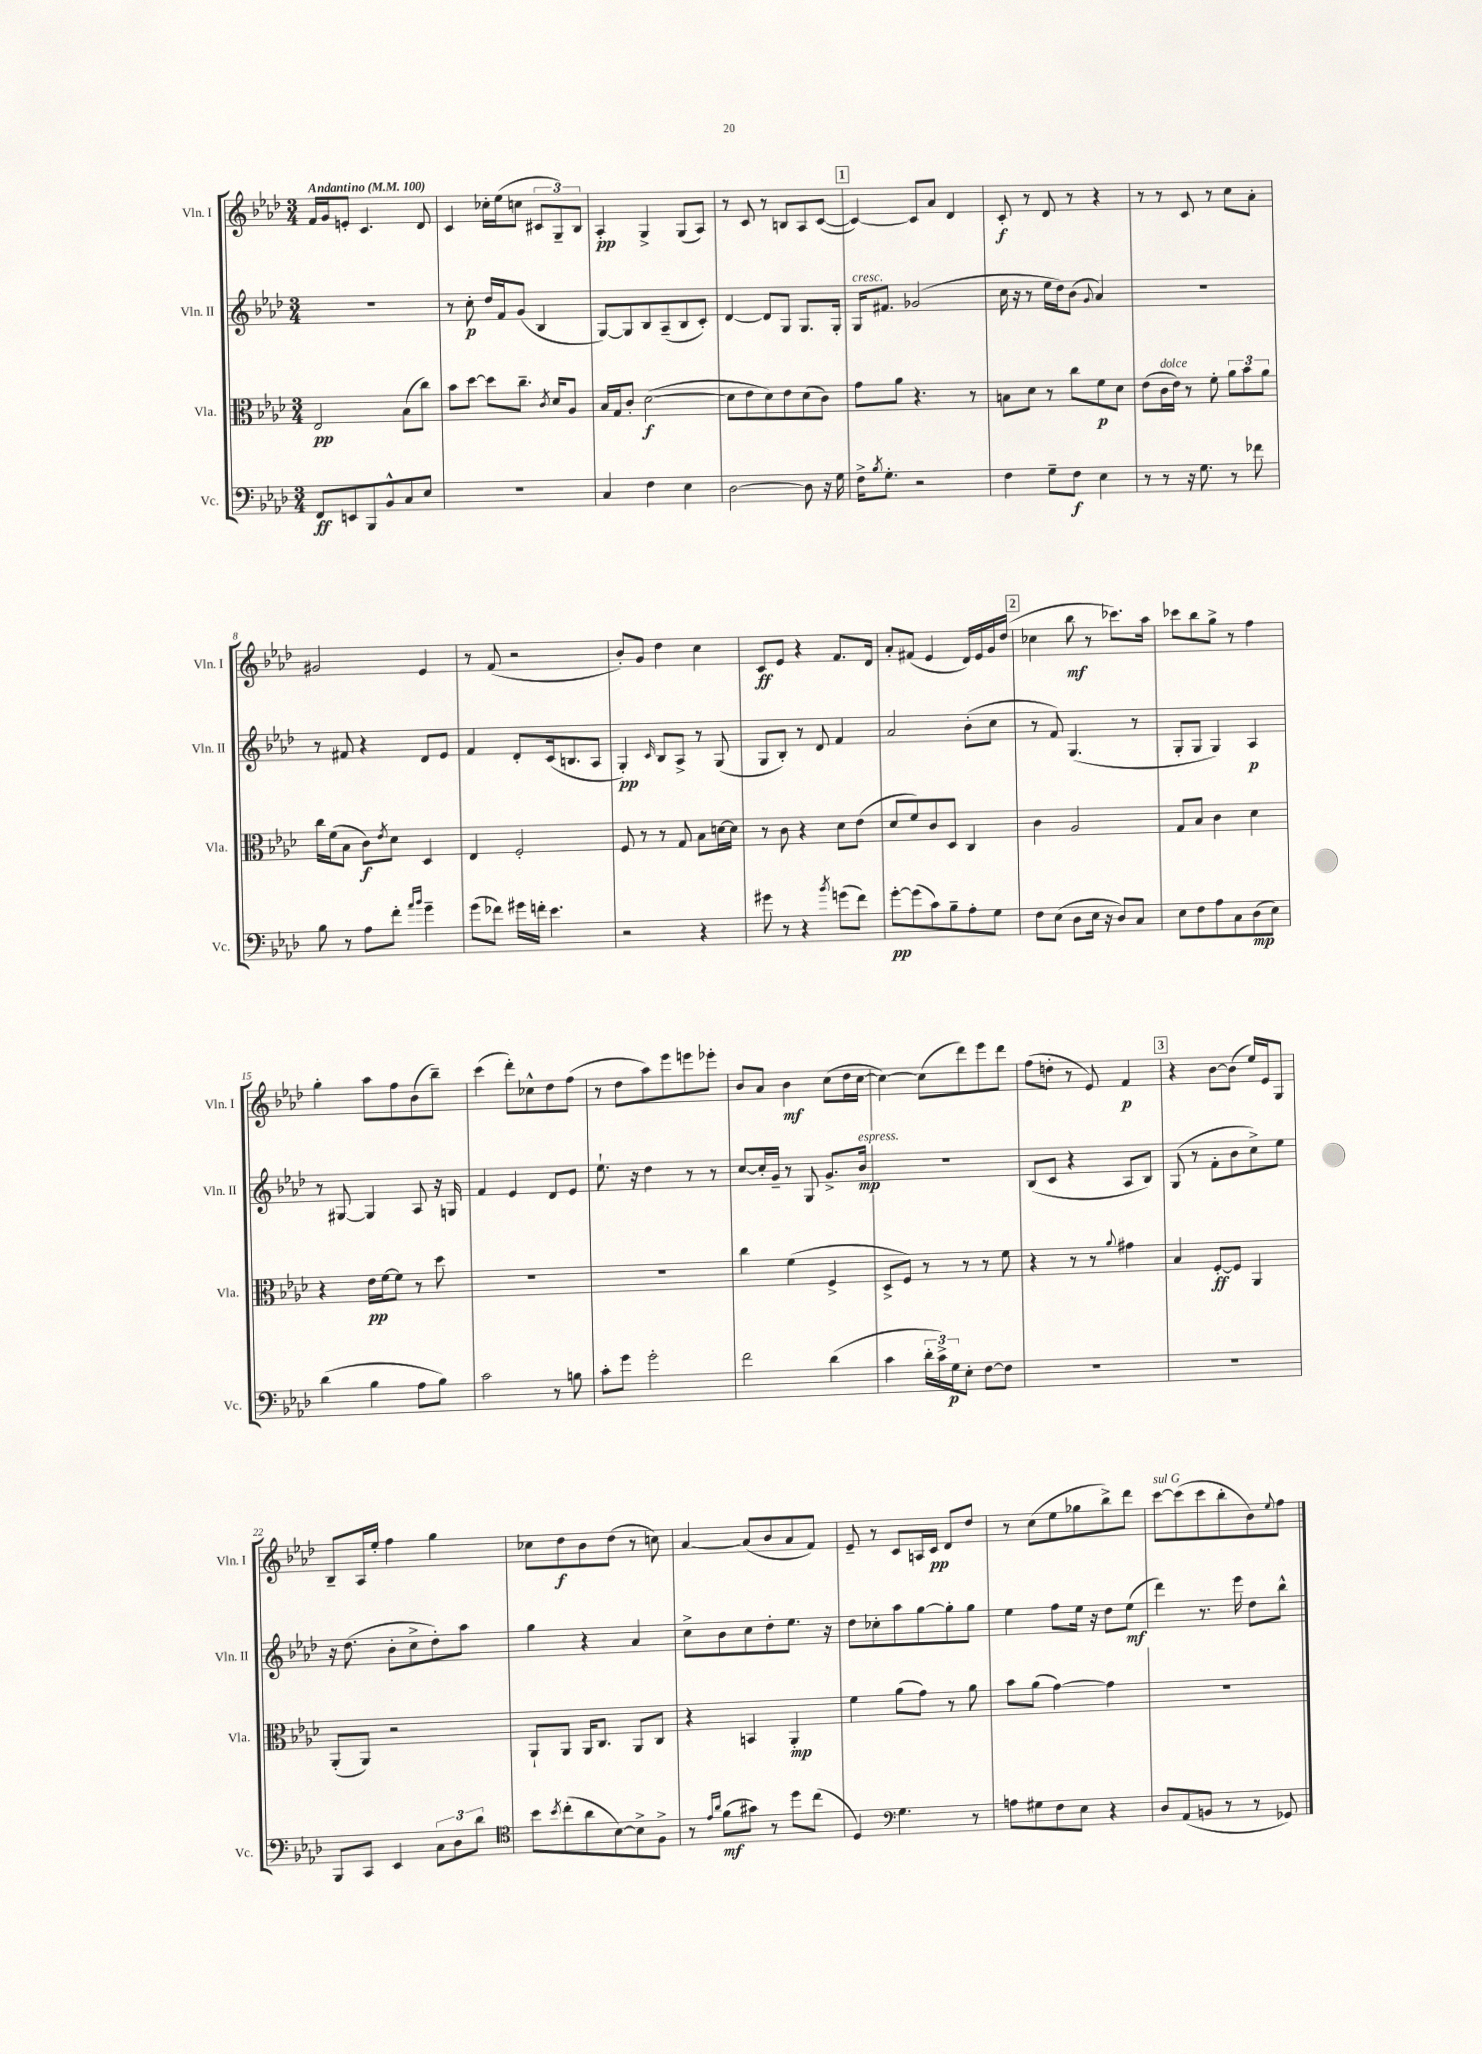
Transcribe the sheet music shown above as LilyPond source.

<<
\new StaffGroup <<
\new Staff = "s0" \with { instrumentName = "Vln. I" shortInstrumentName = "Vln. I" } {
    \clef treble \key aes \major \numericTimeSignature \time 3/4 \tempo "Andantino" 4 = 100
    f'16 g'16 e'8-. c'4. des'8 |
    c'4 ces''16-. ees''16( c''8 \tuplet 3/2 { cis'8 g8--) bes8 } |
    aes4-.\pp g4-> g8( aes8) |
    r8 c'8 r8 b8 aes8 c'8~( |
    \mark \markup { \box "1" } c'4~) c'8 aes'8 des'4 |
    c'8-.\f r8 des'8 r8 r4 |
    r8 r8 c'8 r8 c''8 aes'8-. |
    gis'2 ees'4 |
    r8 f'8( r2 |
    bes'8-.) g'8 des''4 c''4 |
    c'8\ff ees'8 r4 f'8. des'16 |
    aes'8-. fis'8( ees'4 des'16) ees'16 g'16 des''16( |
    \mark \markup { \box "2" } ces''4 bes''8\mf r8 ces'''8.) aes''16 |
    ces'''8 bes''8 g''8-> r8 f''4 |
    g''4-. aes''8 f''8 bes'8( bes''8--) |
    c'''4( des'''8-.) ces''8-^ des''8 f''8( |
    r8 des''8 aes''8) ees'''8 e'''8 ees'''8-. |
    bes'8 aes'8 bes'4\mf c''8( des''16 c''16~ |
    c''4~) c''8( des'''8) ees'''8 des'''8 |
    f''8( d''8-. r8 ees'8) f'4\p |
    \mark \markup { \box "3" } r4 bes'8~ bes'8( ees''16) ees'16 g8 |
    bes8-- aes16 ees''16-. f''4 g''4 |
    ces''8 des''8\f bes'8 des''8( r8 c''8) |
    aes'4~ aes'8( bes'8 aes'8 f'8) |
    ees'8-- r8 c'8 a16 c'16\pp des'8 des''8 |
    r8 c''8( ees''8 ges''8 bes''8->) des'''8 |
    c'''8~^\markup { \italic "sul G" } c'''8( c'''8 bes''8-. bes'8) \appoggiatura { ees''8 } f''8 \bar "|." |
}
\new Staff = "s1" \with { instrumentName = "Vln. II" shortInstrumentName = "Vln. II" } {
    \clef treble \key aes \major \numericTimeSignature \time 3/4
    R2. |
    r8 c''8-.\p des''16 f'16 g'8( bes4 |
    g8~) g8 bes8 aes8--( bes8 c'8-.) |
    des'4~ des'8 g8 g8. g16-. |
    \mark \markup { \box "1" } g16^\markup { \italic "cresc." } fis'8. ges'2( |
    c''16 r16 r8 ees''16 des''16) bes'8( \appoggiatura { g'8 } aes'4) |
    R2. |
    r8 fis'8 r4 des'8 ees'8 |
    f'4 des'8-. c'16( b8. aes8 |
    g4-.\pp) \grace { c'16 } bes8 aes8-> r8 g8( |
    g8 bes8-.) r8 des'8 f'4 |
    aes'2 bes'8-.( c''8 |
    \mark \markup { \box "2" } r8 f'8) g4.( r8 |
    g8-. g8 g4) aes4\p |
    r8 gis8~ gis4 aes8 r16 g16 |
    f'4 ees'4 des'8 ees'8 |
    ees''8.-! r16 des''4 r8 r8 |
    c''8~ c''16-. g'16-- r8 g8 g'8.-> bes'16\mp^\markup { \italic "espress." } |
    R2. |
    bes8( c'8 r4 aes8 bes8) |
    \mark \markup { \box "3" } g8( r8 f'8-. bes'8 c''8->) ees''8 |
    r16 des''8.( bes'8-. c''8-> des''8-.) aes''8 |
    g''4 r4 aes'4 |
    c''8-> bes'8 c''8 des''8-. ees''8. r16 |
    des''8 ces''8-. aes''8 g''8~ g''8-. g''8 |
    ees''4 f''8 ees''16 r16 des''8 ees''8\mf( |
    des'''4) r8. ees'''16 des''8 bes''8-^ \bar "|." |
}
\new Staff = "s2" \with { instrumentName = "Vla." shortInstrumentName = "Vla." } {
    \clef alto \key aes \major \numericTimeSignature \time 3/4
    ees2\pp bes8( c''8) |
    bes'8 des''8~ des''8 c''8.-- \acciaccatura { c'8 } des'16 aes8 |
    bes16 g16 c'8-. des'2~\f( |
    des'8 ees'8 des'8) ees'8 des'8( c'8) |
    \mark \markup { \box "1" } g'8 aes'8 r4. r8 |
    b8 des'8 r8 c''8 f'8\p des'8 |
    ees'8( c'16^\markup { \italic "dolce" } ees'16) r8 f'8-. \tuplet 3/2 { aes'8 bes'8 aes'8 } |
    c''16 f'16( bes8 c'8\f) \acciaccatura { ees'8 } des'8 des4 |
    ees4 f2-. |
    f8 r8 r8 g8 bes8 d'16~ d'16 |
    r8 c'8 r4 des'8 ees'8( |
    des'8 f'8) c'8 des8 c4 |
    \mark \markup { \box "2" } c'4 aes2 |
    g8 bes8 c'4 des'4 |
    r4 ees'16\pp f'16~ f'8 r8 des''8 |
    R2. |
    R2. |
    c''4 f'4( f4-> |
    des8-> f8) r8 r8 r8 f'8 |
    r4 r8 r8 \appoggiatura { aes'8 } gis'4 |
    \mark \markup { \box "3" } bes4 f8~-.\ff f8 aes,4 |
    aes,8-.( aes,8) r2 |
    aes,8-! aes,8 aes,16 c8. aes,8 c8 |
    r4 b,4 aes,4-.\mp |
    f'4 aes'8( g'8) r8 aes'8 |
    bes'8 aes'8( g'4~) g'4 |
    R2. \bar "|." |
}
\new Staff = "s3" \with { instrumentName = "Vc." shortInstrumentName = "Vc." } {
    \clef bass \key aes \major \numericTimeSignature \time 3/4
    f,8\ff e,8 bes,,8 bes,8-^ c8 ees8 |
    R2. |
    c4 f4 ees4 |
    des2~ des8 r16 g16 |
    \mark \markup { \box "1" } f16-> \acciaccatura { bes8 } g8.-. r2 |
    f4 g8-- f8\f ees4 |
    r8 r8 r16 g8. r8 fes'8 |
    bes8 r8 aes8 f'8-. \grace { aes'16 bes'16 } g'4-- |
    g'8( fes'8) gis'16 f'16-. ees'4. |
    r2 r4 |
    gis'8 r8 r4 \acciaccatura { bes'8 } g'8( f'8) |
    g'8~-.\pp g'8( c'8) bes8-- aes8-. g8 |
    \mark \markup { \box "2" } f8 ees8( des8 ees16 r16 des8) c8 |
    ees8 f8 aes8 c8 des8\mp( ees8) |
    des'4( bes4 aes8 bes8) |
    c'2 r8 b8 |
    c'8-. g'8 g'2-. |
    f'2 des'4( |
    c'4 \tuplet 3/2 { des'16-. c'16->) g16\p } ees8-. f8~ f8 |
    R2. |
    \mark \markup { \box "3" } R2. |
    bes,,8 c,8 ees,4 \tuplet 3/2 { c8 des8 des'8 } |
    \clef tenor bes'8 \acciaccatura { bes'8 } c''8-.( aes'8 bes8~) bes8-> f8-> |
    r8 \grace { ees'16 aes'16 } f'8\mf( gis'8) r8 des''8 c''8( |
    des4) \clef bass g4. r8 |
    a8 gis8 f8 ees8 r4 |
    des8 aes,8( b,8 r8 r8 ges,8) \bar "|." |
}
>>
>>
